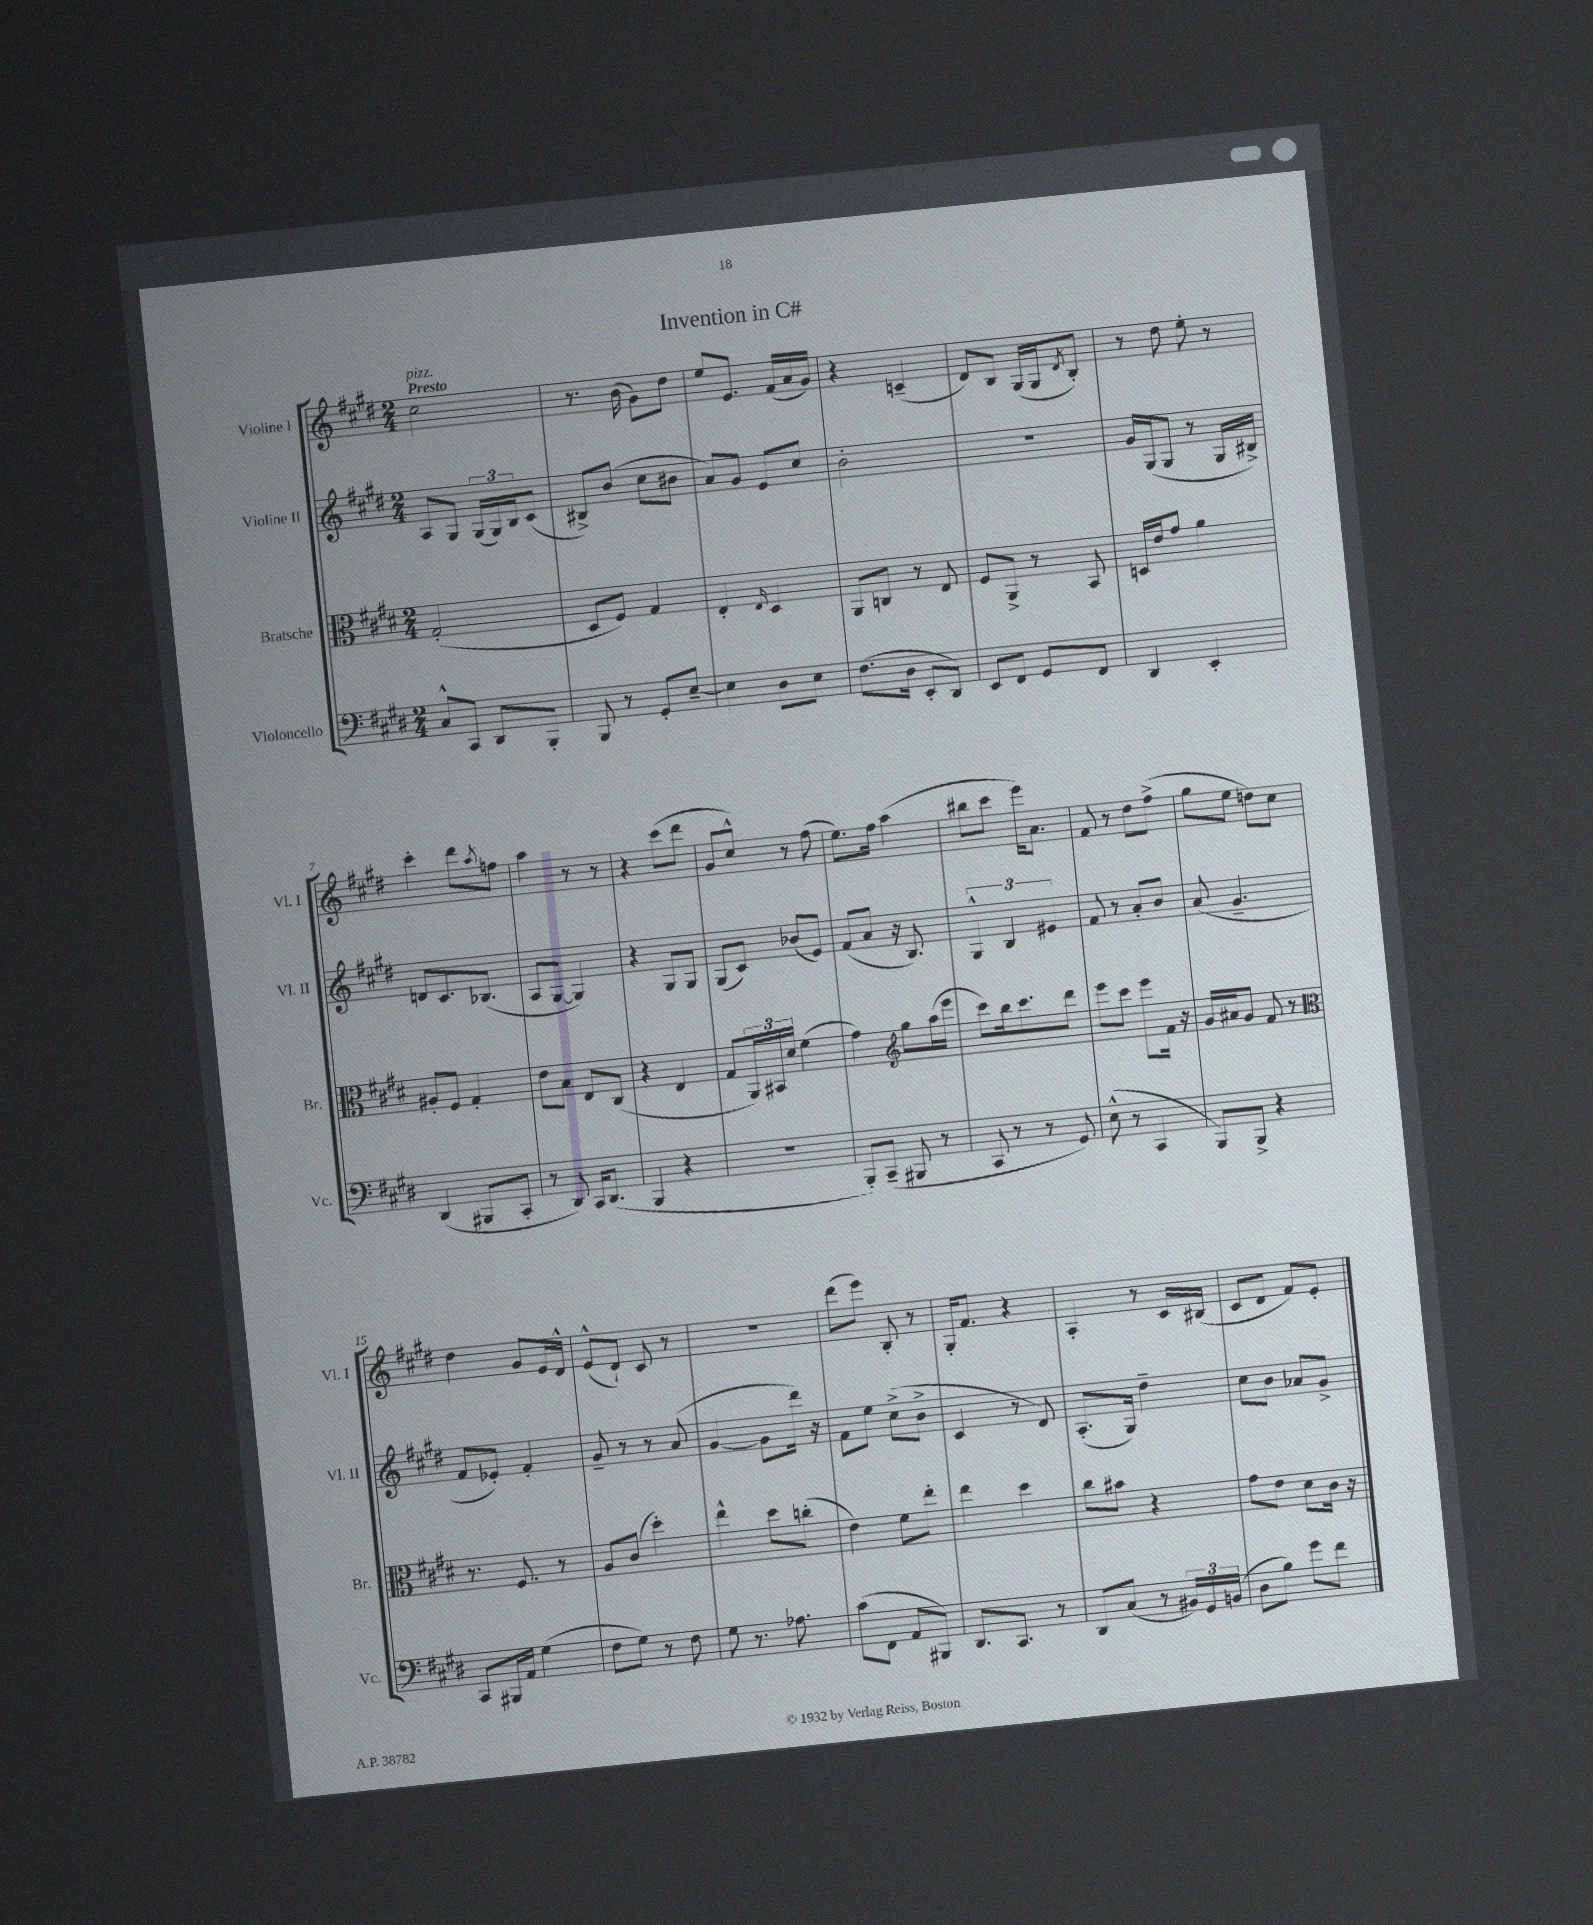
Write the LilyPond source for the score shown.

\header { title = "Invention in C#" }
<<
\new StaffGroup <<
\new Staff = "s0" \with { instrumentName = "Violine I" shortInstrumentName = "Vl. I" } {
    \clef treble \key e \major \numericTimeSignature \time 2/4 \tempo "Presto"
    cis''2^\markup { \italic "pizz." } |
    r8. b'16( gis'8) dis''8 |
    e''8 e'8. fis'16( a'16 gis'16) |
    r4 c'4--( |
    dis'8) b8 gis16( gis16 \acciaccatura { dis'8 } b8-.) |
    r8 dis''8 e''8-. r8 |
    cis'''4-. dis'''8 \acciaccatura { a''8 } f''8 |
    a''4 r8 r8 |
    r4 cis'''8( dis'''8 |
    gis'8 cis''8-^) r8 fis''8( |
    e''8.) fis''16 a''4( |
    bis''8 cis'''8 e'''16) a'8. |
    fis'8 r8 dis''8 fis''8->( |
    gis''8 e''8 d''8) cis''8 |
    dis''4 gis'8 e'16 dis'16-^ |
    e'8-^( dis'8-!) cis'8 r8 |
    R2 |
    dis'''8( e'''8) b8-. r8 |
    gis16-. fis'8. r4 |
    a4-. r8 cis'16 bis16( |
    cis'8 dis'8 fis'8) e'8-. \bar "|." |
}
\new Staff = "s1" \with { instrumentName = "Violine II" shortInstrumentName = "Vl. II" } {
    \clef treble \key e \major \numericTimeSignature \time 2/4
    a8 gis8 \tuplet 3/2 { gis16( gis16) b16 } cis'8( |
    bis8->) b'8( cis''8 bis'8 |
    a'8) gis'8 e'8 cis''8 |
    b'2-. |
    R2 |
    gis'16 gis16( gis8 r8 gis16 bis16->) |
    d'8 cis'8. bes8.( |
    a8 gis8~ gis4) |
    r4 gis8 gis8 |
    gis8( cis'8) bes'8( e'8) |
    fis'8( a'8 r16 b8.) |
    \tuplet 3/2 { gis4-^ b4 eis'4 } |
    fis'8 r8 a'8-. b'8 |
    a'8( gis'4.-- |
    fis'8 ees'8-.) fis'4-. |
    gis'8-- r8 r8 a'8( |
    gis'4~ gis'8 dis'''16) r16 |
    fis'8 e''8 cis''8->( b'8-> |
    cis'4 r8 dis'8) |
    a8.-.( gis16) dis''4-- |
    cis''8 b'8 aes'8 gis'8-> \bar "|." |
}
\new Staff = "s2" \with { instrumentName = "Bratsche" shortInstrumentName = "Br." } {
    \clef alto \key e \major \numericTimeSignature \time 2/4
    gis2-.( |
    dis8 fis8) gis4 |
    e4-. \grace { e16 } dis4 |
    a,8 c8 r8 e8 |
    fis8 a,8-> r8 b,8 |
    d16 e'16 gis'8 a'4 |
    ais8-. fis8 gis4-. |
    e'8 b8 e8 cis8( |
    r4 e4 |
    gis8 \tuplet 3/2 { a,16) bis,16 dis'16 } fis'4( |
    gis'4) \clef treble gis''8 a''16( e'''16 |
    cis'''8) b''16 cis'''8. dis'''8 |
    e'''8 cis'''8 e'''8 fis'16 r16 |
    gis'16 ais'16 gis'8 fis'8 r8 |
    \clef alto r8. fis8. r8 |
    a8 cis'8( dis''4-.) |
    e''4-^ dis''8 c''8-.( |
    e'4) fis'8 e''8-. |
    e''4 dis''4 |
    cis''8 bis'8 r4 |
    gis'8 e'8 dis'8 cis'16 r16 \bar "|." |
}
\new Staff = "s3" \with { instrumentName = "Violoncello" shortInstrumentName = "Vc." } {
    \clef bass \key e \major \numericTimeSignature \time 2/4
    cis8-^ cis,8 dis,8 b,,8-. |
    b,,8 r8 gis,8-. e8~-- |
    e4 dis8 e8 |
    fis8.( dis16 e,8-. dis,8) |
    e,8 fis,8 gis,8 fis,8 |
    dis,4 e,4-. |
    dis,4( bis,,8 cis,8-. |
    r8 dis,8) cis,16 dis,8.( |
    b,,4 r4 |
    R2 |
    b,,8-.) cis,8--( bis,,8 r8 |
    cis,8 r8 r8 gis,8) |
    e8-^( r8 cis,4 |
    b,,8) b,,8-> r4 |
    cis,8 bis,,16 a,16 gis4( |
    fis8 gis8) r8 fis8 |
    gis8 r8. aes8. |
    cis'8( fis,8 a,8 bis,,8) |
    dis,8. cis,8. r8 |
    dis,8 cis8( r8 \tuplet 3/2 { bis,16) gis,16 b,16( } |
    dis8 b8) gis'8 fis'8 \bar "|." |
}
>>
>>
